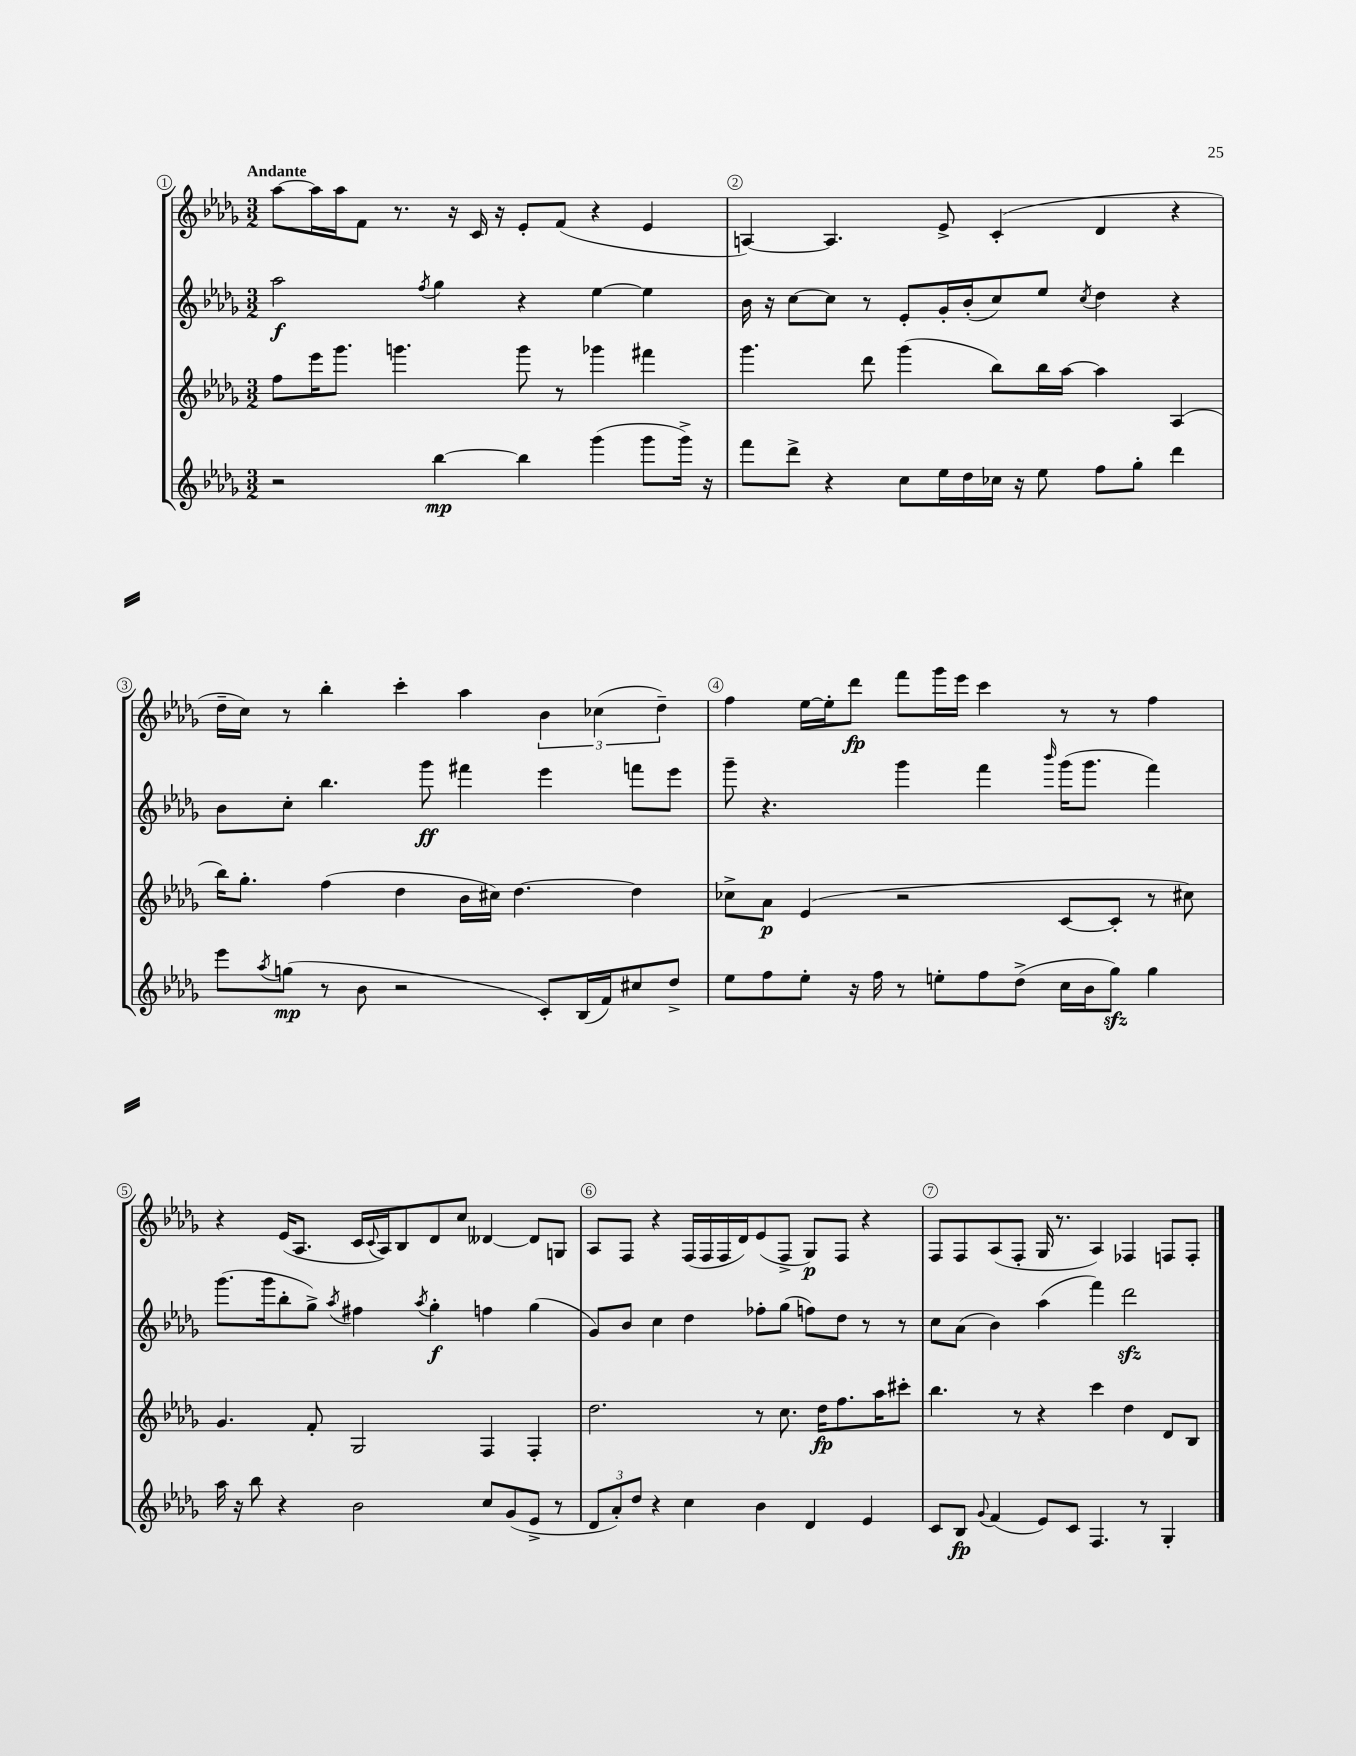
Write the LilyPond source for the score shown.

<<
\new StaffGroup <<
\new Staff = "s0" {
    \clef treble \key des \major \numericTimeSignature \time 3/2 \tempo "Andante"
    aes''8~ aes''16 aes''16 f'8 r8. r16 c'16 r16 ees'8-. f'8( r4 ees'4 |
    a4~) a4. ees'8-> c'4-.( des'4 r4 |
    des''16-- c''16) r8 bes''4-. c'''4-. aes''4 \tuplet 3/2 { bes'4 ces''4( des''4--) } |
    f''4 ees''16~ ees''16-. des'''8\fp f'''8 ges'''16 ees'''16 c'''4 r8 r8 f''4 |
    r4 ees'16( aes8. c'16 \appoggiatura { c'8 } aes16) bes8 des'8 c''8 deses'4~ deses'8 g8 |
    aes8 f8 r4 f16( f16 f16 des'16) ees'8( f8-> ges8\p) f8 r4 |
    f8 f8 aes8( f8-. ges16 r8. aes4) fes4 f8 f8-. \bar "|." |
}
\new Staff = "s1" {
    \clef treble \key des \major \numericTimeSignature \time 3/2
    aes''2\f \acciaccatura { f''8 } ges''4 r4 ees''4~ ees''4 |
    bes'16 r16 c''8~ c''8 r8 ees'8-. ges'16-. bes'16-.( c''8) ees''8 \acciaccatura { c''8 } des''4 r4 |
    bes'8 c''8-. bes''4. ges'''8\ff fis'''4 ees'''4 f'''8 ees'''8 |
    ges'''8-- r4. ges'''4 f'''4 \grace { bes'''16 } ges'''16( ges'''8. f'''4) |
    ges'''8.( ges'''16 bes''8-. ges''8->) \acciaccatura { aes''8 } fis''4 \acciaccatura { aes''8 } ges''4-.\f f''4 ges''4( |
    ges'8) bes'8 c''4 des''4 fes''8-. ges''8( f''8) des''8 r8 r8 |
    c''8 aes'8( bes'4) aes''4( f'''4) des'''2\sfz \bar "|." |
}
\new Staff = "s2" {
    \clef treble \key des \major \numericTimeSignature \time 3/2
    f''8 ees'''16 ges'''8. g'''4. g'''8 r8 ges'''4 fis'''4 |
    ges'''4. des'''8 ges'''4( bes''8) bes''16 aes''16~ aes''4 aes4( |
    bes''16) ges''8.-. f''4( des''4 bes'16 cis''16) des''4.~ des''4 |
    ces''8-> aes'8\p ees'4( r2 c'8~ c'8-. r8 cis''8) |
    ges'4. f'8-. ges2 f4 f4-. |
    des''2. r8 c''8. des''16\fp f''8. aes''16 cis'''8-. |
    bes''4. r8 r4 c'''4 des''4 des'8 bes8 \bar "|." |
}
\new Staff = "s3" {
    \clef treble \key des \major \numericTimeSignature \time 3/2
    r2 bes''4~\mp bes''4 ges'''4( ges'''8 ges'''16->) r16 |
    f'''8 des'''8-> r4 c''8 ees''16 des''16 ces''16 r16 ees''8 f''8 ges''8-. des'''4 |
    ees'''8 \acciaccatura { aes''8 } g''8\mp( r8 bes'8 r2 c'8-.) bes16( f'16) cis''8 des''8-> |
    ees''8 f''8 ees''8-. r16 f''16 r8 e''8-. f''8 des''8->( c''16 bes'16 ges''8\sfz) ges''4 |
    aes''16 r16 bes''8 r4 bes'2 c''8 ges'8( ees'8-> r8 |
    \tuplet 3/2 { des'8 aes'8-.) des''8 } r4 c''4 bes'4 des'4 ees'4 |
    c'8 bes8\fp \appoggiatura { ges'8 } f'4( ees'8) c'8 f4. r8 ges4-. \bar "|." |
}
>>
>>
\layout { \context { \Score \override BarNumber.break-visibility = ##(#f #t #t) barNumberVisibility = #all-bar-numbers-visible \override BarNumber.stencil = #(make-stencil-circler 0.1 0.3 ly:text-interface::print) } }
